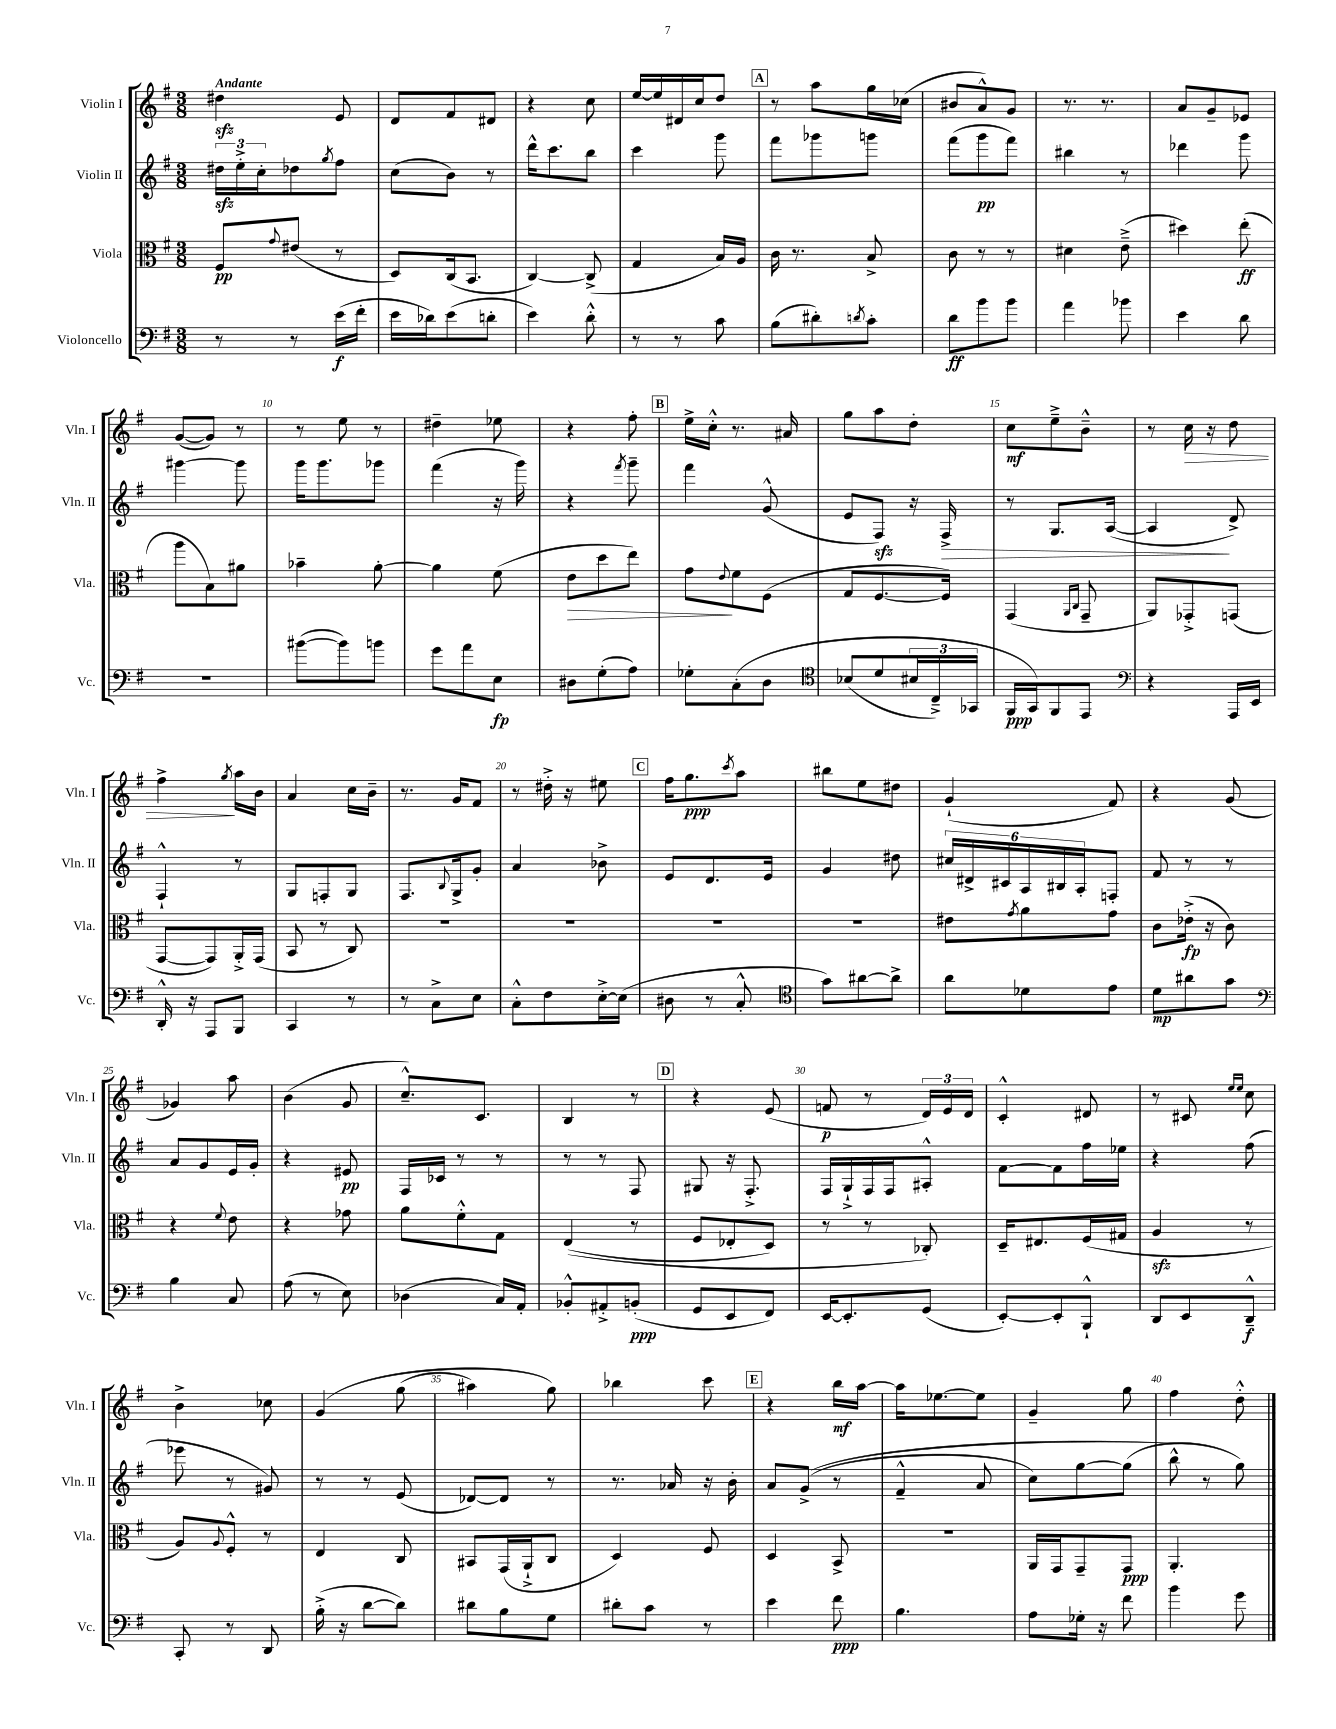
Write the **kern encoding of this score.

**kern	**dynam	**kern	**dynam	**kern	**dynam	**kern	**dynam
*part4	*part4	*part3	*part3	*part2	*part2	*part1	*part1
*staff4	*staff4	*staff3	*staff3	*staff2	*staff2	*staff1	*staff1
*I"Violoncello	*	*I"Viola	*	*I"Violin II	*	*I"Violin I	*
*I'Vc.	*	*I'Vla.	*	*I'Vln. II	*	*I'Vln. I	*
*clefF4	*	*clefC3	*	*clefG2	*	*clefG2	*
*k[f#]	*	*k[f#]	*	*k[f#]	*	*k[f#]	*
*M3/8	*	*M3/8	*	*M3/8	*	*M3/8	*
=1	=1	=1	=1	=1	=1	=1	=1
!	!	!	!	!	!	!LO:TX:a:B:t=Andante	!
8r	.	8F#/L	pp	24dd#Xzz\LL	.	4dd#Xzz\	.
.	.	.	.	24ee'^\	.	.	.
.	.	.	.	24cc'\J	.	.	.
.	.	8qqg/	.	.	.	.	.
8r	.	(8e#X/J	.	8dd-X\	.	.	.
.	.	.	.	8qgg/	.	.	.
(16e\LL	f	8r	.	8ff#\J	.	8e/	.
16f#'\JJ	.	.	.	.	.	.	.
=2	=2	=2	=2	=2	=2	=2	=2
16e\LL	.	8D/L)	.	(8cc\L	.	8d/L	.
16d-X\J)	.	.	.	.	.	.	.
(8e\	.	(16C/k	.	8b\J)	.	8f#/	.
.	.	8.BB/J	.	.	.	.	.
8dn'\J	.	.	.	8r	.	8d#X/J	.
=3	=3	=3	=3	=3	=3	=3	=3
4e\)	.	[4C/)	.	16ddd^^\KL	.	4r	.
.	.	.	.	8.ccc\	.	.	.
8d'^^\	.	(8C^/]	.	8bb\J	.	8cc\	.
=4	=4	=4	=4	=4	=4	=4	=4
8r	.	4G/	.	4ccc\	.	[16ee/LL	.
.	.	.	.	.	.	16ee/]	.
8r	.	.	.	.	.	16d#X/	.
.	.	.	.	.	.	16cc/J	.
8c\	.	16B/LL)	.	8ggg\	.	8dd/J	.
.	.	16A/JJ	.	.	.	.	.
!!LO:REH:place=s1:t=A
=5	=5	=5	=5	=5	=5	=5	=5
(8B\L	.	16c\	.	8fff#\L	.	8r	.
.	.	8.r	.	.	.	.	.
8d#X'\)	.	.	.	8ggg-X\	.	8aa\L	.
8qdn/	.	.	.	.	.	.	.
8c'\J	.	8B^/	.	8gggn\J	.	16gg\L	.
.	.	.	.	.	.	(16cc-X\JJ	.
=6	=6	=6	=6	=6	=6	=6	=6
8d\L	ff	8c\	.	(8fff#\L	.	8b#X/L	.
8b\	.	8r	.	8ggg\	pp	8a^^/)	.
8b\J	.	8r	.	8fff#\J)	.	8g/J	.
=7	=7	=7	=7	=7	=7	=7	=7
4a\	.	4d#X\	.	4bb#X\	.	8.r	.
.	.	.	.	.	.	8.r	.
8b-X\	.	(8e~^\	.	8r	.	.	.
=8	=8	=8	=8	=8	=8	=8	=8
4e\	.	4dd#X\)	.	4ddd-X\	.	8a/L	.
.	.	.	.	.	.	8g~/	.
8d\	.	(8ee'\	ff	8ggg\	.	8e-X/J	.
!!LO:LB:g=z
=9	=9	=9	=9	=9	=9	=9	=9
4.r	.	8aa\L	.	[4ggg#X\	.	([8g/L	.
.	.	8B\)	.	.	.	8g/J])	.
.	.	8a#X\J	.	8ggg#\]	.	8r	.
=10	=10	=10	=10	=10	=10	=10	=10
([8b#X\L	.	4b-X~\	.	16ggg\KL	.	8r	.
.	.	.	.	8.ggg\	.	.	.
8b#\])	.	.	.	.	.	8ee\	.
8bn\J	.	[8a'\	.	8ggg-X\J	.	8r	.
=11	=11	=11	=11	=11	=11	=11	=11
8g\L	.	4a\]	.	(4fff#\	.	4dd#X~\	.
8a\	.	.	.	.	.	.	.
8E\J	fp	(8f#\	.	16r	.	8ee-X\	.
.	.	.	.	16ggg\)	.	.	.
=12	=12	=12	=12	=12	=12	=12	=12
!	!	!	!LO:HP:b	!	!	!	!
8D#X\L	.	8e\L	>	4r	.	4r	.
(8G'\	.	8dd\	.	.	.	.	.
.	.	.	.	8qfff#/	.	.	.
8A\J)	.	8ee\J)	.	8ggg~\	.	8ff#'\	.
!!LO:REH:place=s1:t=B
=13	=13	=13	=13	=13	=13	=13	=13
8G-X'\L	.	8g\L	.	4fff#\	.	16ee^\LL	.
.	.	.	.	.	.	16cc'^^\JJ	.
.	.	8qqe/	.	.	.	.	.
(8C'\	.	8f#\	]	.	.	8.r	.
8D\J	.	(8F#\J	.	(8g^^/	.	.	.
.	.	.	.	.	.	16a#X/	.
=14	=14	=14	=14	=14	=14	=14	=14
*clefC4	*	*	*	*	*	*	*
(8B-X/L	.	8G/L	.	8e/L	.	8gg\L	.
8d/	.	[8.F#/	.	8F#zz/J)	.	8aa\	.
24B#X/L	.	.	.	16r	.	8dd'\J	.
24C~^/)	.	.	.	.	.	.	.
!	!	!	!	!	!LO:HP:b	!	!
.	.	16F#/Jk])	.	16F#^/	>	.	.
24GG-X/JJ	.	.	.	.	.	.	.
=15	=15	=15	=15	=15	=15	=15	=15
16FF#/LL	ppp	(4GG/	.	8r	.	8cc\L	mf
16GG/J)	.	.	.	.	.	.	.
8FF#/	.	.	.	8.G/L	.	8ee~^\	.
.	.	16qqAA/LL	.	.	.	.	.
.	.	16qqC/JJ	.	.	.	.	.
8EE/J	.	8GG~/	.	.	.	8b~^^\J	.
.	.	.	.	([16A/Jk	.	.	.
=16	=16	=16	=16	=16	=16	=16	=16
*clefF4	*	*	*	*	*	*	*
4r	.	8AA/L)	.	4A/]	.	8r	.
!	!	!	!	!	!	!	!LO:HP:b
.	.	8GG-X'^/	.	.	.	16cc\	>
.	.	.	.	.	.	16r	.
16AAA/LL	.	(8GGn/J	.	8d^/)	]	8dd\	.
16EE/JJ	.	.	.	.	.	.	.
!!LO:LB:g=z
=17	=17	=17	=17	=17	=17	=17	=17
16DD'^^/	.	[8GG/L	.	4F#`^^/	.	4ff#^\	.
16r	.	.	.	.	.	.	.
8AAA/L	.	8GG/])	.	.	.	.	.
.	.	.	.	.	.	8qgg/	.
8BBB/J	.	16AA'^/L	.	8r	.	16aa\LL	]
.	.	(16GG/JJ	.	.	.	16b\JJ	.
=18	=18	=18	=18	=18	=18	=18	=18
4CC/	.	8BB/	.	8G/L	.	4a/	.
.	.	8r	.	8Fn'/	.	.	.
8r	.	8C/)	.	8G/J	.	16cc\LL	.
.	.	.	.	.	.	16b~\JJ	.
=19	=19	=19	=19	=19	=19	=19	=19
8r	.	4.r	.	8.F#/L	.	8.r	.
8C^\L	.	.	.	.	.	.	.
.	.	.	.	8qqB/	.	.	.
.	.	.	.	16G^/k	.	16g/KL	.
8E\J	.	.	.	8g'/J	.	8f#/J	.
=20	=20	=20	=20	=20	=20	=20	=20
8C'^^\L	.	4.r	.	4a/	.	8r	.
8F#\	.	.	.	.	.	16dd#X'^\	.
.	.	.	.	.	.	16r	.
[16E'^\L	.	.	.	8b-X^\	.	8ee#X\	.
(16E\JJ]	.	.	.	.	.	.	.
!!LO:REH:place=s1:t=C
=21	=21	=21	=21	=21	=21	=21	=21
8D#X\	.	4.r	.	8e/L	.	16ff#\KL	.
.	.	.	.	.	.	8.gg\	ppp
8r	.	.	.	8.d/	.	.	.
.	.	.	.	.	.	8qccc/	.
8C'^^/	.	.	.	.	.	8aa\J	.
.	.	.	.	16e/Jk	.	.	.
=22	=22	=22	=22	=22	=22	=22	=22
*clefC4	*	*	*	*	*	*	*
8g\L)	.	4.r	.	4g/	.	8bb#X\L	.
[8a#X\	.	.	.	.	.	8ee\	.
8a#^\J]	.	.	.	8dd#X\	.	8dd#X\J	.
=23	=23	=23	=23	=23	=23	=23	=23
8a\L	.	8e#X\L	.	24cc#X/LL	.	(4g`/	.
.	.	.	.	24d#X^/	.	.	.
.	.	.	.	24c#X/	.	.	.
.	.	8qg/	.	.	.	.	.
8d-X\	.	8a\	.	24A/	.	.	.
.	.	.	.	24B#X/	.	.	.
.	.	.	.	24A'/J	.	.	.
8e\J	.	8g\J	.	8Fn'/J	.	8f#/)	.
=24	=24	=24	=24	=24	=24	=24	=24
8d\L	mp	8c\L	.	8f#/	.	4r	.
8a#X\	.	(16e-X'^\Jk	fp	8r	.	.	.
.	.	16r	.	.	.	.	.
8g\J	.	8c\)	.	8r	.	(8g/	.
!!LO:LB:g=z
=25	=25	=25	=25	=25	=25	=25	=25
*clefF4	*	*	*	*	*	*	*
4B\	.	4r	.	8a/L	.	4g-X/)	.
.	.	.	.	8g/	.	.	.
.	.	8qqf#/	.	.	.	.	.
8C/	.	8e\	.	16e/L	.	8aa\	.
.	.	.	.	16g'/JJ	.	.	.
=26	=26	=26	=26	=26	=26	=26	=26
(8A\	.	4r	.	4r	.	(4b\	.
8r	.	.	.	.	.	.	.
8E\)	.	8g-X\	.	8e#X/	pp	8g/	.
=27	=27	=27	=27	=27	=27	=27	=27
(4D-X\	.	8a\L	.	16F#/LL	.	8.cc~^^/L)	.
.	.	.	.	16c-X/JJ	.	.	.
.	.	8f#'^^\	.	8r	.	.	.
.	.	.	.	.	.	8.c/J	.
16C/LL)	.	8G\J	.	8r	.	.	.
16AA'/JJ	.	.	.	.	.	.	.
=28	=28	=28	=28	=28	=28	=28	=28
8BB-X'^^/L	.	((4E/	.	8r	.	4B/	.
8AA#X'^/	.	.	.	8r	.	.	.
(8BBn'/J	ppp	8r	.	8F#/	.	8r	.
!!LO:REH:place=s1:t=D
=29	=29	=29	=29	=29	=29	=29	=29
8GG/L	.	8F#/L	.	8G#X/	.	4r	.
8EE/	.	8E-X'/	.	16r	.	.	.
.	.	.	.	8.F#'^/	.	.	.
8FF#/J)	.	8D/J)	.	.	.	(8e/	.
=30	=30	=30	=30	=30	=30	=30	=30
[16EE/KL	.	8r	.	16F#/LL	.	8fn/	p
8.EE'/]	.	.	.	16G`^/	.	.	.
.	.	8r	.	16F#/	.	8r	.
.	.	.	.	16F#/J	.	.	.
(8GG/J	.	8C-X'/)	.	8A#X'^^/J	.	24d/LL)	.
.	.	.	.	.	.	24e/	.
.	.	.	.	.	.	24d/JJ	.
=31	=31	=31	=31	=31	=31	=31	=31
[8EE'/L)	.	16D~/KL	.	[8f#\L	.	4c'^^/	.
.	.	8.E#X/	.	.	.	.	.
8EE'/]	.	.	.	8f#\]	.	.	.
8BBB`^^/J	.	(16F#/L	.	16ff#\L	.	8d#X/	.
.	.	16G#X/JJ	.	16ee-X\JJ	.	.	.
=32	=32	=32	=32	=32	=32	=32	=32
8DD/L	.	4Azz/	.	4r	.	8r	.
8EE/	.	.	.	.	.	8c#X/	.
.	.	.	.	.	.	16qqee/LL	.
.	.	.	.	.	.	16qqee/JJ	.
8DD~^^/J	f	8r	.	(8ff#\	.	8cc\	.
!!LO:LB:g=z
=33	=33	=33	=33	=33	=33	=33	=33
8CC'/	.	8A/L)	.	8eee-X\	.	4b^\	.
.	.	8qqA/	.	.	.	.	.
8r	.	8F#'^^/J	.	8r	.	.	.
8DD/	.	8r	.	8g#X/)	.	8cc-X\	.
=34	=34	=34	=34	=34	=34	=34	=34
(16B'^\	.	4E/	.	8r	.	(4g/	.
16r	.	.	.	.	.	.	.
[8d\L	.	.	.	8r	.	.	.
8d\J])	.	8C/	.	(8e/	.	(8gg\	.
=35	=35	=35	=35	=35	=35	=35	=35
8d#X\L	.	8BB#X/L	.	[8d-X/L)	.	4aa#X\)	.
8B\	.	(16GG/L	.	8d-/J]	.	.	.
.	.	16AA`^/J	.	.	.	.	.
8G\J	.	8C/J	.	8r	.	8gg\)	.
=36	=36	=36	=36	=36	=36	=36	=36
8d#X'\L	.	4D/)	.	8.r	.	4bb-X\	.
8c\J	.	.	.	.	.	.	.
.	.	.	.	16a-X/	.	.	.
8r	.	8F#/	.	16r	.	8ccc\	.
.	.	.	.	16b'\	.	.	.
!!LO:REH:place=s1:t=E
=37	=37	=37	=37	=37	=37	=37	=37
4e\	.	4D/	.	8a/L	.	4r	.
.	.	.	.	((8g^/J	.	.	.
8f#\	ppp	8BB^/	.	8r	.	16bb\LL	mf
.	.	.	.	.	.	[16aa\JJ	.
=38	=38	=38	=38	=38	=38	=38	=38
4.B\	.	4.r	.	4f#~^^/	.	16aa\KL]	.
.	.	.	.	.	.	[8.ee-X\	.
.	.	.	.	8a/	.	8ee-\J]	.
=39	=39	=39	=39	=39	=39	=39	=39
8A\L	.	16AA/LL	.	8cc\L)	.	4g~/	.
.	.	16GG/J	.	.	.	.	.
16G-X'\Jk	.	8GG~/	.	[8gg\	.	.	.
16r	.	.	.	.	.	.	.
8f#\	.	8GG/J	ppp	(8gg\J]	.	8gg\	.
=40	=40	=40	=40	=40	=40	=40	=40
4b\	.	4.AA'/	.	8bb^^\)	.	4ff#\	.
.	.	.	.	8r	.	.	.
8g\	.	.	.	8gg\)	.	8dd'^^\	.
==	==	==	==	==	==	==	==
*-	*-	*-	*-	*-	*-	*-	*-
